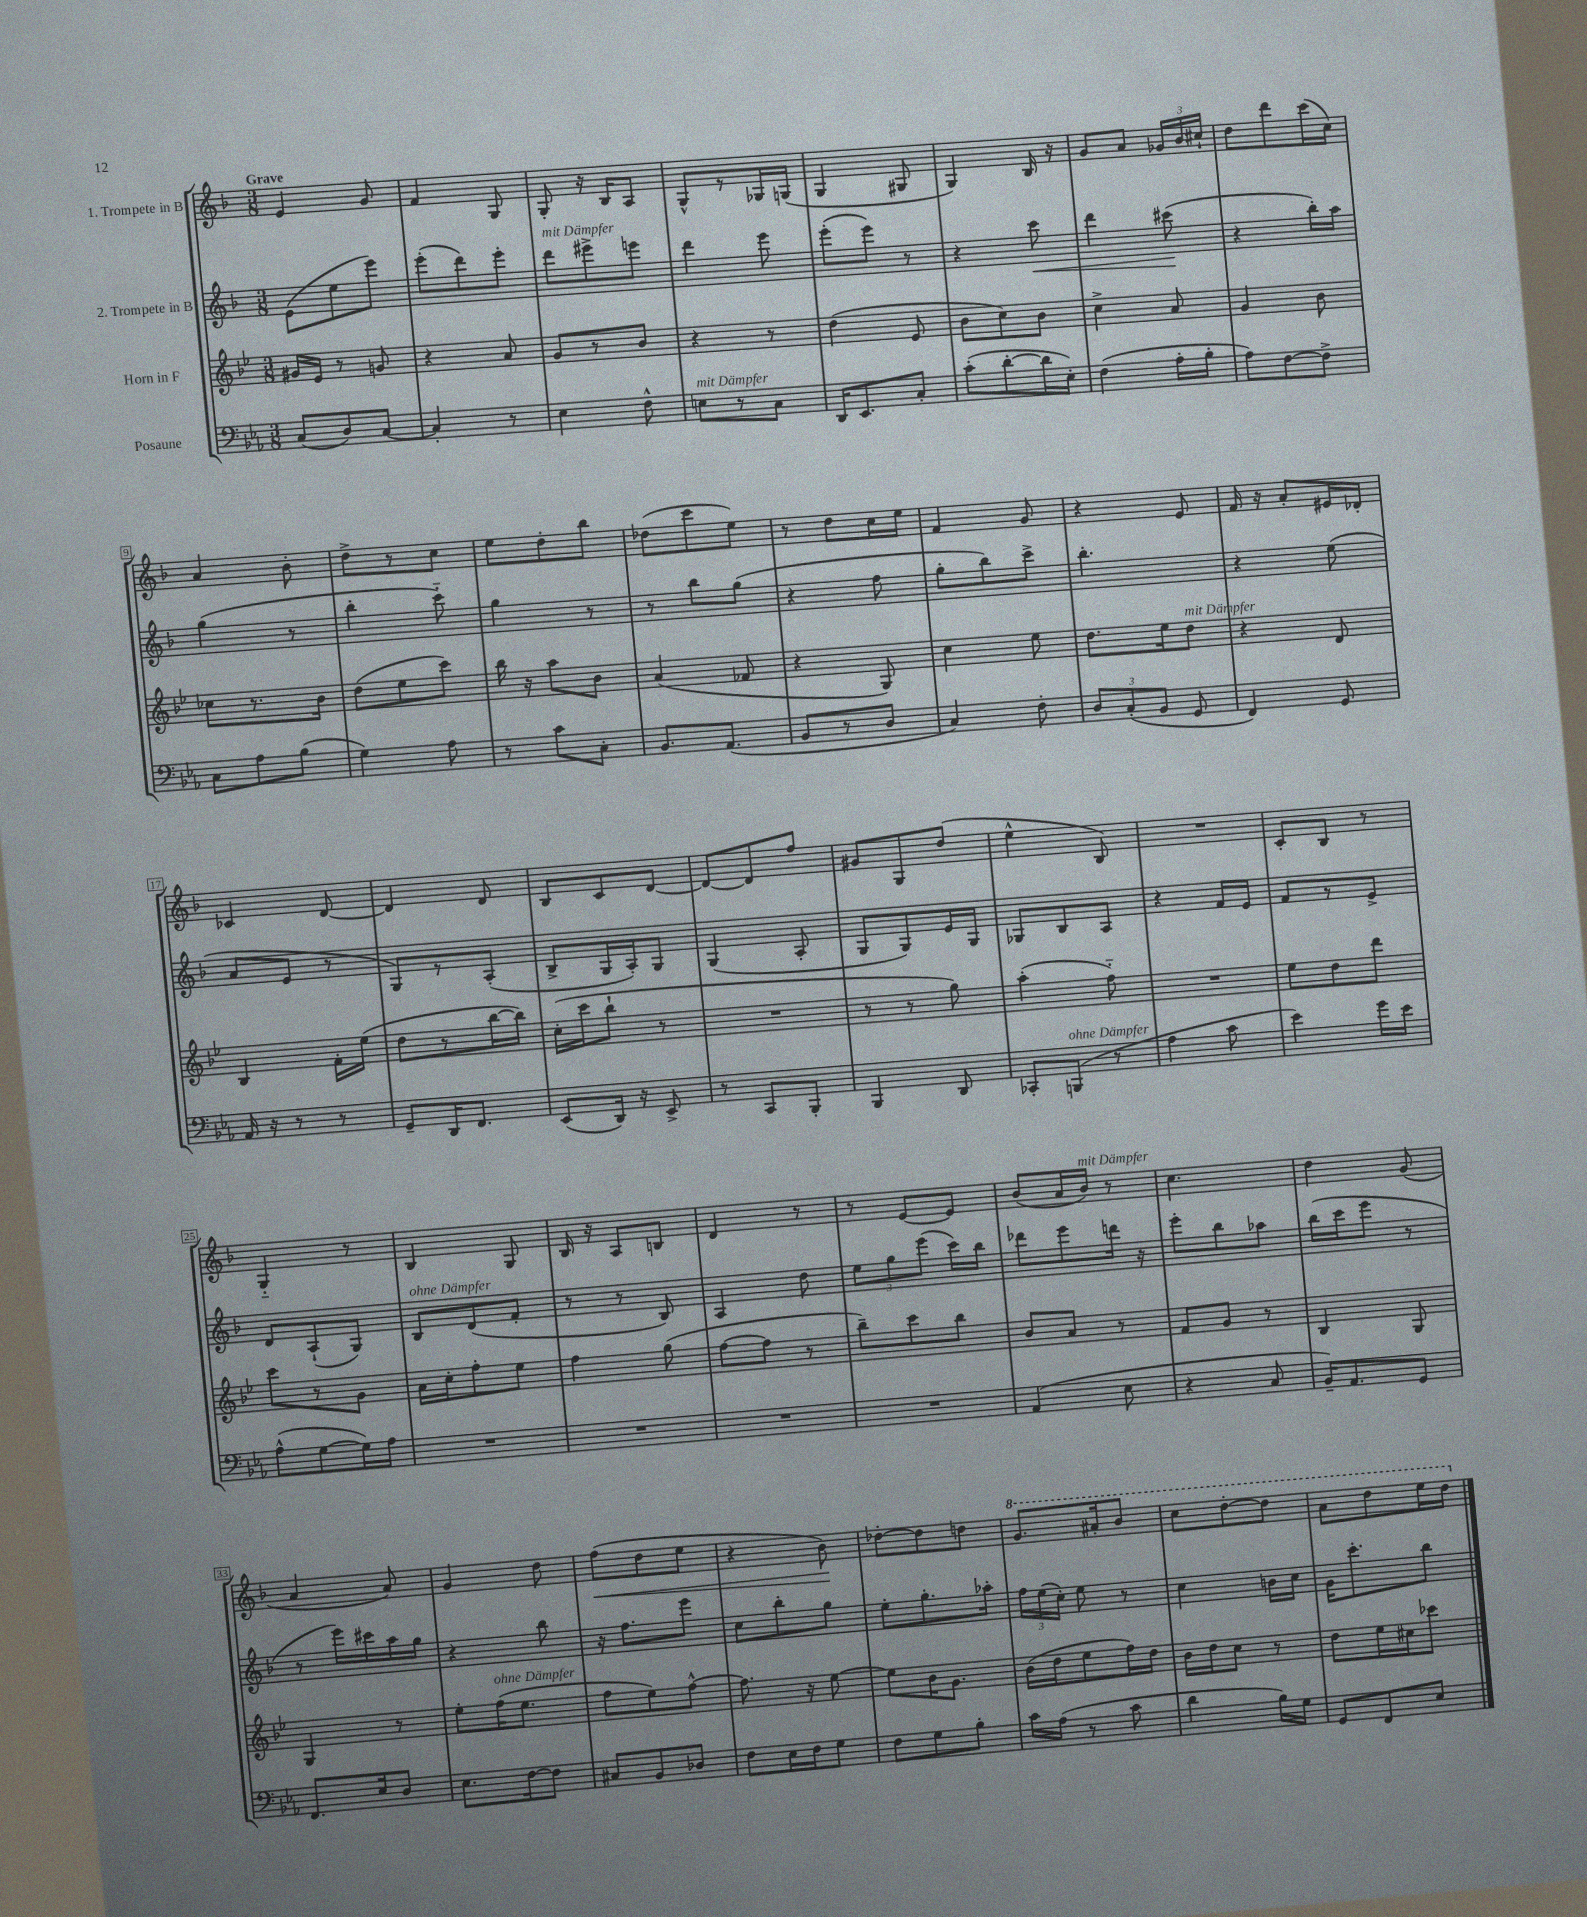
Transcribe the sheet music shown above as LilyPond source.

<<
\new StaffGroup <<
\new Staff = "s0" \with { instrumentName = "1. Trompete in B" } {
    \clef treble \key f \major \numericTimeSignature \time 3/8 \tempo "Grave"
    \autoBeamOff e'4 g'8 |
    f'4 g8 |
    g8-. r16 bes16[ a8] |
    g8[-^ r8 ges16 g16]( |
    g4 gis8 |
    g4) bes16 r16 |
    g'8[ a'8] \tuplet 3/2 { ges'16[ bes'16 cis''16]-! } |
    d''8[ d'''8 c'''16( c''16]) |
    a'4 bes'8-. |
    d''8[-> r8 c''8] |
    e''8[ d''8-. bes''8] |
    des''8[( c'''8 e''8]) |
    r8 d''8[ c''16 e''16] |
    f'4 g'8 |
    r4 e'8 |
    f'16 r16 a'8[-. eis'16 des'16]-. |
    ces'4 d'8~ |
    d'4 d'8 |
    bes8[ c'8 d'8]~ |
    d'8[~ d'8 f''8] |
    gis'8[ g8 d''8]( |
    e''4-^ bes8) |
    R4. |
    c'8[-. bes8] r8 |
    g4-_ r8 |
    bes4 g8 |
    bes16 r16 a8[ b8] |
    d'4 r8 |
    r8 e'8[~ e'8] |
    bes'8[( a'16 bes'16]^\markup { \italic "mit Dämpfer" }) r8 |
    c''4. |
    d''4 g'8( |
    a'4 a'8) |
    g'4 d''8 |
    f''8[\<( d''8 e''8] |
    r4 bes'8\!) |
    des''8[~-. des''8 d''8] |
    \ottava #1 g''8.[ ais''16-. bes''8] |
    c'''8[ d'''8~-. d'''8] |
    a''8[ d'''8 e'''16 d'''16] \ottava #0 \bar "|." |
}
\new Staff = "s1" \with { instrumentName = "2. Trompete in B" } {
    \clef treble \key f \major \numericTimeSignature \time 3/8
    \autoBeamOff e'8[( e''8 e'''8]) |
    e'''8[-.( d'''8) e'''8]-. |
    d'''8[^\markup { \italic "mit Dämpfer" } eis'''8-> e'''8] |
    d'''4 e'''8 |
    e'''8[-.( e'''8]) r8 |
    r4 c'''8\< |
    d'''4 cis'''8\!( |
    r4 bes''16[-.) a''16] |
    g''4( r8 |
    bes''4-. c'''8-_) |
    g''4 r8 |
    r8 bes''8[ g''8]( |
    r4 f''8 |
    g''8[-. bes''8) c'''8]-> |
    bes''4.-. |
    r4 e''8( |
    a'8[ e'8] r8 |
    g8[) r8 a8]-.( |
    bes8[-> g16 a16-.) g8] |
    g4( a8-. |
    g8[ g8) e'16 g16] |
    ges8[ bes8 a8] |
    r4 f'16[ e'16] |
    f'8[ r8 e'8]-> |
    d'8[ a8-!( g8]) |
    bes8[^\markup { \italic "ohne Dämpfer" } d'8( f'8]-. |
    r8 r8 bes8) |
    a4 d''8 |
    \tuplet 3/2 { e''8[ g''8 e'''8]( } c'''16[) bes''16] |
    des'''8[ e'''8 d'''16] r16 |
    e'''8[-. bes''8 aes''8] |
    bes''16[( c'''16 e'''8] r8 |
    r8 e'''16[) cis'''16 a''16 g''16] |
    r4 bes''8 |
    r16 f''8.[ e'''8] |
    c''8[ bes''8-. g''8] |
    e''8[-. g''8.-. aes''16]-. |
    \tuplet 3/2 { f''16[ e''16( c''16]-.) } e''8 r8 |
    c''4 b'16[ c''16] |
    g'16[ c'''8.-. bes''8] \bar "|." |
}
\new Staff = "s2" \with { instrumentName = "Horn in F" } {
    \clef treble \key bes \major \numericTimeSignature \time 3/8
    \autoBeamOff gis'16[ ees'16] r8 g'8 |
    r4 a'8 |
    g'8[ r8 bes'8] |
    r4 r8 |
    d''4( ees'8 |
    bes'8[ c''8) bes'8] |
    c''4-> a'8 |
    g'4 bes'8 |
    ces''8[ r8. bes'16] |
    d''8[( ees''8 c'''8]) |
    bes''16 r16 a''8[ bes'8] |
    a'4( fes'8 |
    r4 g8) |
    c''4 ees''8 |
    d''8.[ ees''16 d''8]^\markup { \italic "mit Dämpfer" } |
    r4 d'8 |
    bes4 f'16[-. ees''16]( |
    d''8[ r8 bes''16~ bes''16]) |
    c''16[-.( c'''16 bes''8]-! r8 |
    R4. |
    r8 r8 g''8) |
    a''4-.( f''8-_) |
    R4. |
    ees''8[ d''8 d'''8] |
    c'''8[ r8 g'8] |
    a'16[ c''16-. f''8-. ees''8] |
    f''4 g''8( |
    f''8[~ f''8] r8 |
    bes''8[--) c'''8 bes''8] |
    bes'8[ a'8] r8 |
    f'8[ g'8] r8 |
    bes4 g8 |
    g4 r8 |
    ees''8[-. f''16^\markup { \italic "ohne Dämpfer" }( ees''8.] |
    f''8[ ees''8) f''8]~-^ |
    f''8. r16 ees''8~ |
    ees''8[ bes'16 g'8.] |
    bes'16[( d''16 ees''8 f''16) d''16] |
    bes'16[ d''16 c''8] r8 |
    d''8[ ees''16 cis''16 ces'''8] \bar "|." |
}
\new Staff = "s3" \with { instrumentName = "Posaune" } {
    \clef bass \key ees \major \numericTimeSignature \time 3/8
    \autoBeamOff c8[( d8) c8]~ |
    c4-. r8 |
    ees4 f8-^ |
    e8[^\markup { \italic "mit Dämpfer" } r8 c8] |
    d,16[ ees,8. c8]-. |
    c'8[-.( d'8~-. d'16 ees16]-.) |
    f4( aes16[-. bes16]-. |
    aes8[) f8~ f8]-> |
    c8[ aes8 bes8]( |
    g4) aes8 |
    r8 c'8[ c8]-. |
    bes,8.[ aes,8.]( |
    bes,8[ r8 d8] |
    c4) f8-. |
    \tuplet 3/2 { d8[ c8-.( bes,8] } g,8 |
    f,4) g,8 |
    aes,16 r16 r8 r8 |
    g,8[-- d,16 f,8.] |
    ees,8[( d,16]) r16 ees,8-> |
    r8 c,8[ bes,,8]-. |
    bes,,4 d,8 |
    ces,8[-. b,,8]^\markup { \italic "ohne Dämpfer" }( r8 |
    aes4 c'8 |
    ees'4) g'16[ ees'16] |
    aes8[-^( g8~ g16) aes16] |
    R4. |
    R4. |
    R4. |
    R4. |
    aes,4( ees8 |
    r4 c8 |
    bes,16[--) aes,8. g,8] |
    f,8.[ ees16 d8] |
    ees8.[ f16~ f8] |
    cis8[ bes,8 des8] |
    f8[ ees16 f16 g8] |
    f8[ g8 bes8]-. |
    c'16[ aes16]( r8 c'8 |
    d'4 bes16[) g16] |
    g,8[ f,8 ees8] \bar "|." |
}
>>
>>
\layout { \context { \Score \override BarNumber.stencil = #(make-stencil-boxer 0.1 0.3 ly:text-interface::print) } }
